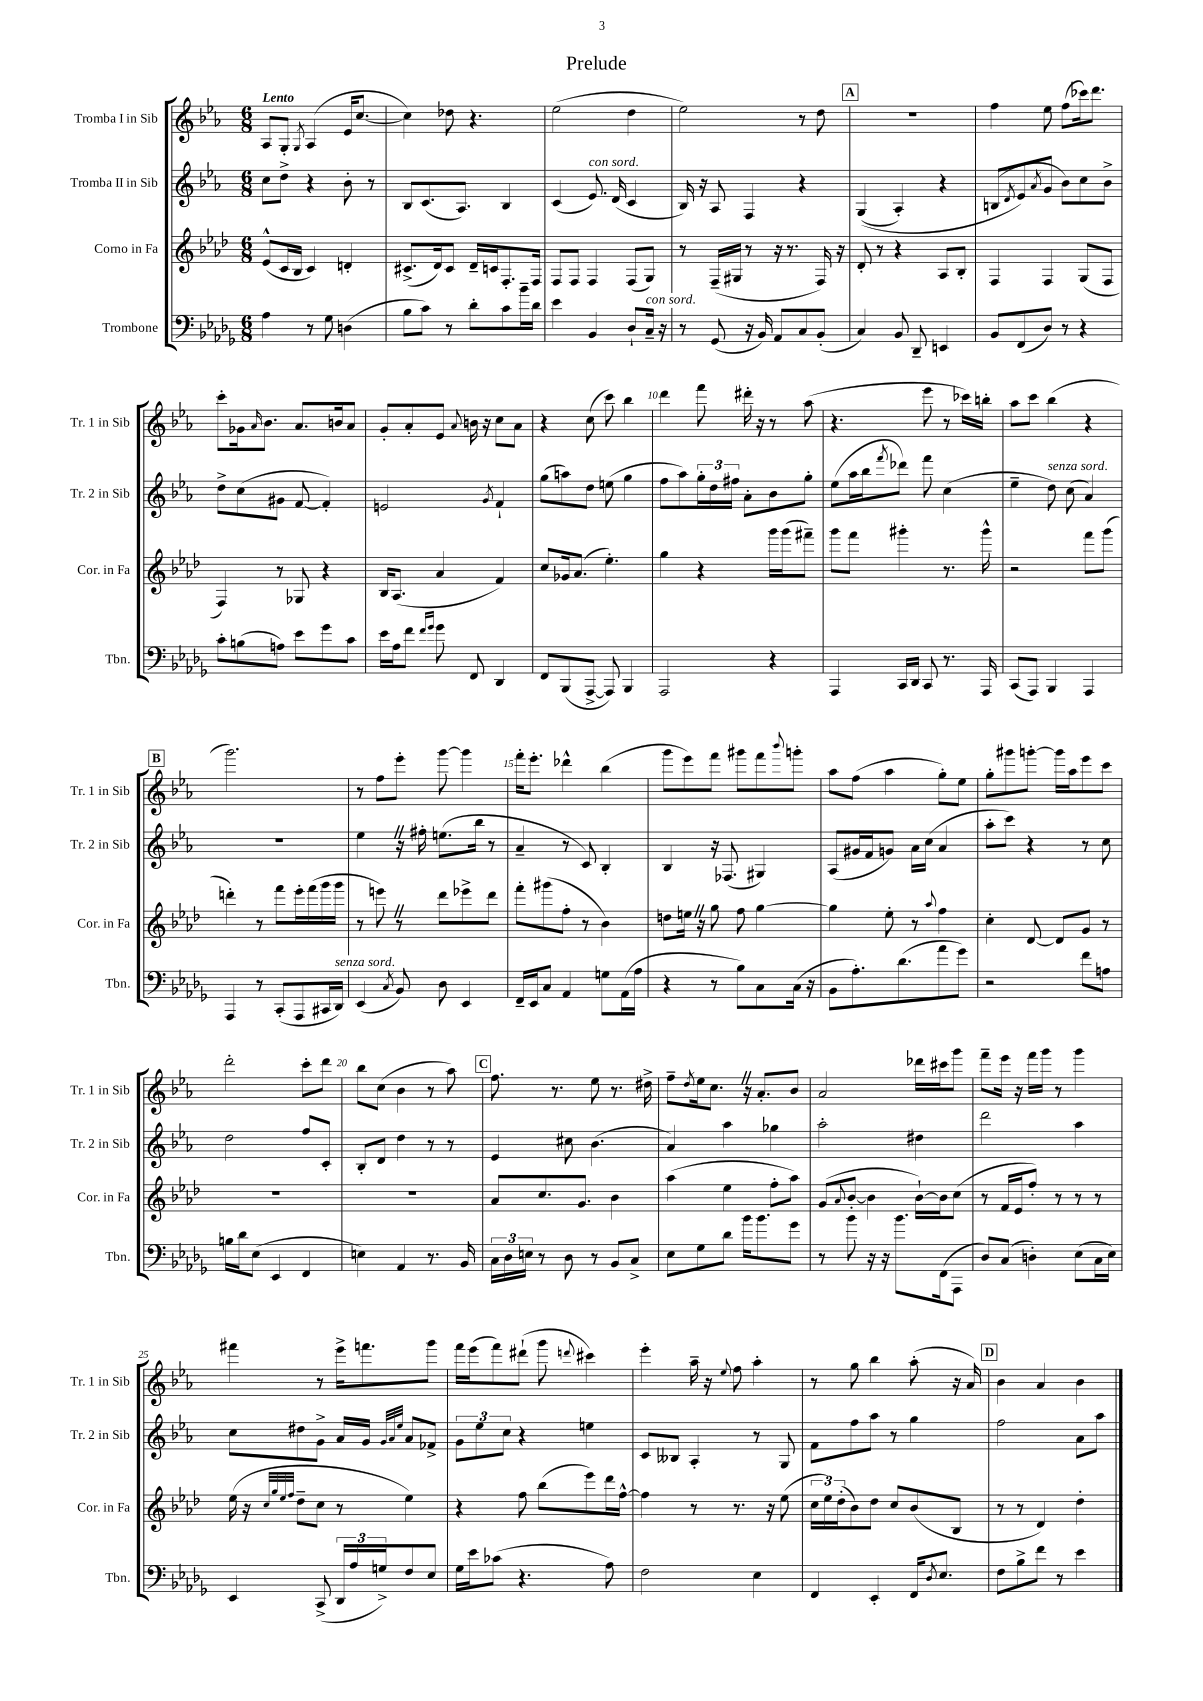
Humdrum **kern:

**kern	**kern	**kern	**kern
*staff4	*staff3	*staff2	*staff1
*clefF4	*clefG2	*clefG2	*clefG2
*k[b-e-a-d-g-]	*k[b-e-a-d-]	*k[b-e-a-]	*k[b-e-a-]
*M6/8	*M6/8	*M6/8	*M6/8
4A-	(8e-^^	8cc	8A-
.	16c	8dd^	8G'
.	16B-	.	.
.	.	.	8qG
8r	4c)	4r	(4A-
8G-	.	.	.
(4D	4d'	8b-'	16e-
.	.	.	[8.cc
.	.	8r	.
=	=	=	=
8B-	(8.c#^	8B-	4cc])
8c)	.	(8.c	.
.	16d-)	.	.
8r	8c#	.	8dd-
.	.	8.A-)	.
8d-'	16d-~	.	4.r
.	16c	.	.
8c	8.F'	4B-	.
16b-~	.	.	.
16d-	16F	.	.
=	=	=	=
4e-	8F	(4c	(2ee-
.	8F	.	.
4BB-	4F	8.e-)	.
.	.	(16d	.
8D-`	(8F	4c	4dd
16C~	8G)	.	.
16r	.	.	.
=	=	=	=
8r	8r	16B-)	2ee-)
.	.	16r	.
(8GG-	(16F~	8A-	.
.	16G#	.	.
16r	8r	4F	.
16BB-)	.	.	.
8AA-	16r	.	.
.	8.r	.	.
8C	.	4r	8r
(8BB-'	16F)	.	8dd
.	16r	.	.
=	=	=	=
4C)	8d-'	&((4G	2.r
.	8r	.	.
8BB-	4r	4A-')	.
8DD-~	.	.	.
4EE	8A-	4r	.
.	8B-'	.	.
=	=	=	=
8BB-	4F	(8B	4ff
.	.	8qd	.
(8FF	.	8e-&)	.
.	.	8qa-	.
8D-)	4F	8g	8ee-
8r	.	8b-)	(8ff
4r	(8G	8cc	16ccc-)
.	.	.	8.ddd
.	8F	8b-^	.
=	=	=	=
8c'	4F)	8dd^	8ccc'
(8B	.	(8cc	16g-
.	.	.	16qqa-
.	.	.	8.b-
8A)	8r	8g#	.
8e-	8G-	[8f	8.a-
8g-	4r	4f'])	.
.	.	.	16b
8c	.	.	8a-
=	=	=	=
16e-	16B-	2e	8g'
16A-	(8.A-	.	.
8f	.	.	8a-'
16qqf	.	.	.
16qqg-	.	.	.
8g-	4a-	.	8e-
.	.	.	8qqa-
8FF	.	.	16b
.	.	.	16r
.	.	8qg	.
4DD-	4f)	4f`	8cc
.	.	.	8a-
=	=	=	=
8FF	8cc	(8gg	4r
(8BBB-	16g-	8aa)	.
.	(8.a-	.	.
[8AAA-^	.	8dd	(8cc
8AAA-])	4.ee-')	(8ee	8ccc)
4BBB-	.	4gg	4bb-
=	=	=	=
2AAA-	4gg	8ff	4ddd
.	.	8aa-)	.
.	4r	24gg'	8fff
.	.	24dd	.
.	.	24ff#	.
.	.	8a-'	16ddd#'
.	.	.	16r
4r	16ggg	8b-	8r
.	(16ggg	.	.
.	8fff#~)	8gg'	(8aa-
=	=	=	=
4AAA-	8ggg	(8ee-	4.r
.	8fff	16aa-	.
.	.	16bb-	.
.	.	8qfff	.
16CC	4ggg#'	8ddd-)	.
16DD-	.	.	.
8CC	.	8fff	8eee-
8.r	8.r	(4cc	8r
.	.	.	16ccc-)
16AAA-	16ggg#^^	.	16bb'
=	=	=	=
(8CC	2r	4ee-~	8aa-
8AAA-)	.	.	8ccc
4BBB-	.	8dd)	(4bb-
.	.	(8cc	.
4AAA-	8fff	4a-)	4r
.	(8ggg	.	.
=	=	=	=
4AAA-	4ddd')	2.r	2.ggg)
8r	8r	.	.
(8CC'	8fff	.	.
8AAA-	16eee-'	.	.
.	(16fff	.	.
16CC#	16ggg	.	.
16DD-)	16ggg	.	.
=	=	=	=
(4EE-	8r	4ee-	8r
.	8eee)	.	8ff
8qC	.	.	.
8BB-)	8r	16r	8eee-'
.	.	16ff#'	.
8D-	8ddd-	(8.ee	[8ggg
4EE-	8eee-^	.	4ggg]
.	.	16bb-	.
.	8ddd-	8r	.
=	=	=	=
16FF~	8fff'	4a-~	16fff'
16EE-	.	.	8.eee-'
8C	(8ggg#	.	.
4AA-	8ff'	8r	4ddd-^^
.	8r	8c)	.
8G	4b-)	4B-'	(4bb-
(16AA-	.	.	.
16A-	.	.	.
=	=	=	=
4r	8dd	4B-	8ggg
.	16ee	.	8eee-)
.	16r	.	.
8r	8gg	16r	8fff
.	.	(8.F-	.
8B-)	8ff	.	8ggg#
8C	[4gg	4G#)	8fff
.	.	.	8qqbbb-
(16C	.	.	8ggg'
16r	.	.	.
=	=	=	=
8BB-	4gg]	(8A-	8aa-
8.A-')	.	16g#	(8ff
.	.	16f	.
.	8ee-'	8g)	4aa-
(8.d-	.	.	.
.	8r	16a-	.
.	.	(16cc	.
.	8qqaa-	.	.
8a-	4ff	4a-	8gg')
8g-)	.	.	8ee-
=	=	=	=
2r	4cc'	8aa-'	8gg'
.	.	8ccc)	8ggg#
.	[8d-	4r	[8ggg'
.	8d-]	.	16ggg]
.	.	.	16aa-
8f	8g	8r	8eee-
8A	8r	8cc	8ccc
=	=	=	=
16B	2.r	2dd	2ddd'
16d-	.	.	.
(8E-	.	.	.
4EE-	.	.	.
4FF	.	8ff	8ccc'
.	.	8c'	8ddd
=	=	=	=
4E)	2.r	8B-'	8bb-
.	.	8d	(8cc
4AA-	.	4dd	4b-
8.r	.	8r	8r
.	.	8r	8aa-)
16BB-	.	.	.
=	=	=	=
24C	8a-	4e-	8.ff
24D-	.	.	.
24E	.	.	.
8r	8.cc	.	.
.	.	.	8.r
8D-	.	8cc#	.
.	8.g	.	.
8r	.	(4.b-	8ee-
8BB-	4b-	.	8.r
8C^	.	.	.
.	.	.	16dd#^
=	=	=	=
8E-	(4aa-	4a-)	8ff~
.	.	.	8qdd
8G-	.	.	16ee-
.	.	.	8.cc
8d-	4ee-	4aa-	.
16b-	.	.	16r
8.b-	.	.	8.a-'
.	8ff'	4gg-	.
8g-	8aa-)	.	8b-
=	=	=	=
8r	(8g	2aa-'	2a-
.	8qqa-	.	.
8b-	[8b-'	.	.
16r	4b-]	.	.
16r	.	.	.
8.b-	.	.	.
.	[16b-`)	4dd#	16ddd-
(16FF	16b-]	.	16ccc#
8AAA-	(8cc	.	8ggg
=	=	=	=
8D-)	8r	2ddd	8fff~
(8C	16f	.	16eee-
.	16e-	.	16r
4D')	8ff')	.	16fff
.	.	.	16ggg
.	8r	.	8r
(8E-	8r	4aa-	4ggg
16C	8r	.	.
16E-)	.	.	.
=	=	=	=
4EE-	(16ee-	8cc	4fff#
.	16r	.	.
.	32qqcc	.	.
.	32qqgg	.	.
.	32qqee-	.	.
.	32qqff	.	.
.	8dd-~	8dd#	.
(8CC^	8cc	8g^	8r
24DD-	8r	16a-	16eee-^
24A-	.	.	.
.	.	16g	8.fff
24G^)	.	.	.
.	.	32qqg	.
.	.	32qqa-	.
.	.	32qqee-	.
8F	4ee-)	8a-	.
8E-	.	8f-^	8ggg
=	=	=	=
16G-	4r	12g	16fff
16e-	.	.	(16eee-
.	.	12ee-	.
(8c-	.	.	8fff)
.	.	12cc	.
4.r	8ff	4r	(8ddd#`
.	(8bb-	.	8ggg
.	.	.	8qqddd
.	8eee-)	4ee	4ccc#)
8A-)	16ddd-	.	.
.	[16ff^^	.	.
=	=	=	=
2F	4ff]	8c	4eee-'
.	.	8B--	.
.	8r	4A-'	16aa-~
.	.	.	16r
.	.	.	8qqee-
.	8.r	.	8ff
4E-	.	8r	4aa-'
.	16r	.	.
.	(8ee-	8G	.
=	=	=	=
4FF	24cc	8f	8r
.	24ee-)	.	.
.	(24dd-'	.	.
.	8b-)	8ff	8gg
4EE-'	8dd-	8aa-	4bb-
.	8cc	8r	.
16FF	(8b-	4gg	(8aa-'
8qD-	.	.	.
8.E-	.	.	.
.	8B-	.	16r
.	.	.	16a-)
=	=	=	=
8F	8r	2ff	4b-
8B-^	8r	.	.
8f	4d-)	.	4a-
8r	.	.	.
4e-	4dd-'	8a-	4b-
.	.	8aa-	.
==	==	==	==
*-	*-	*-	*-
